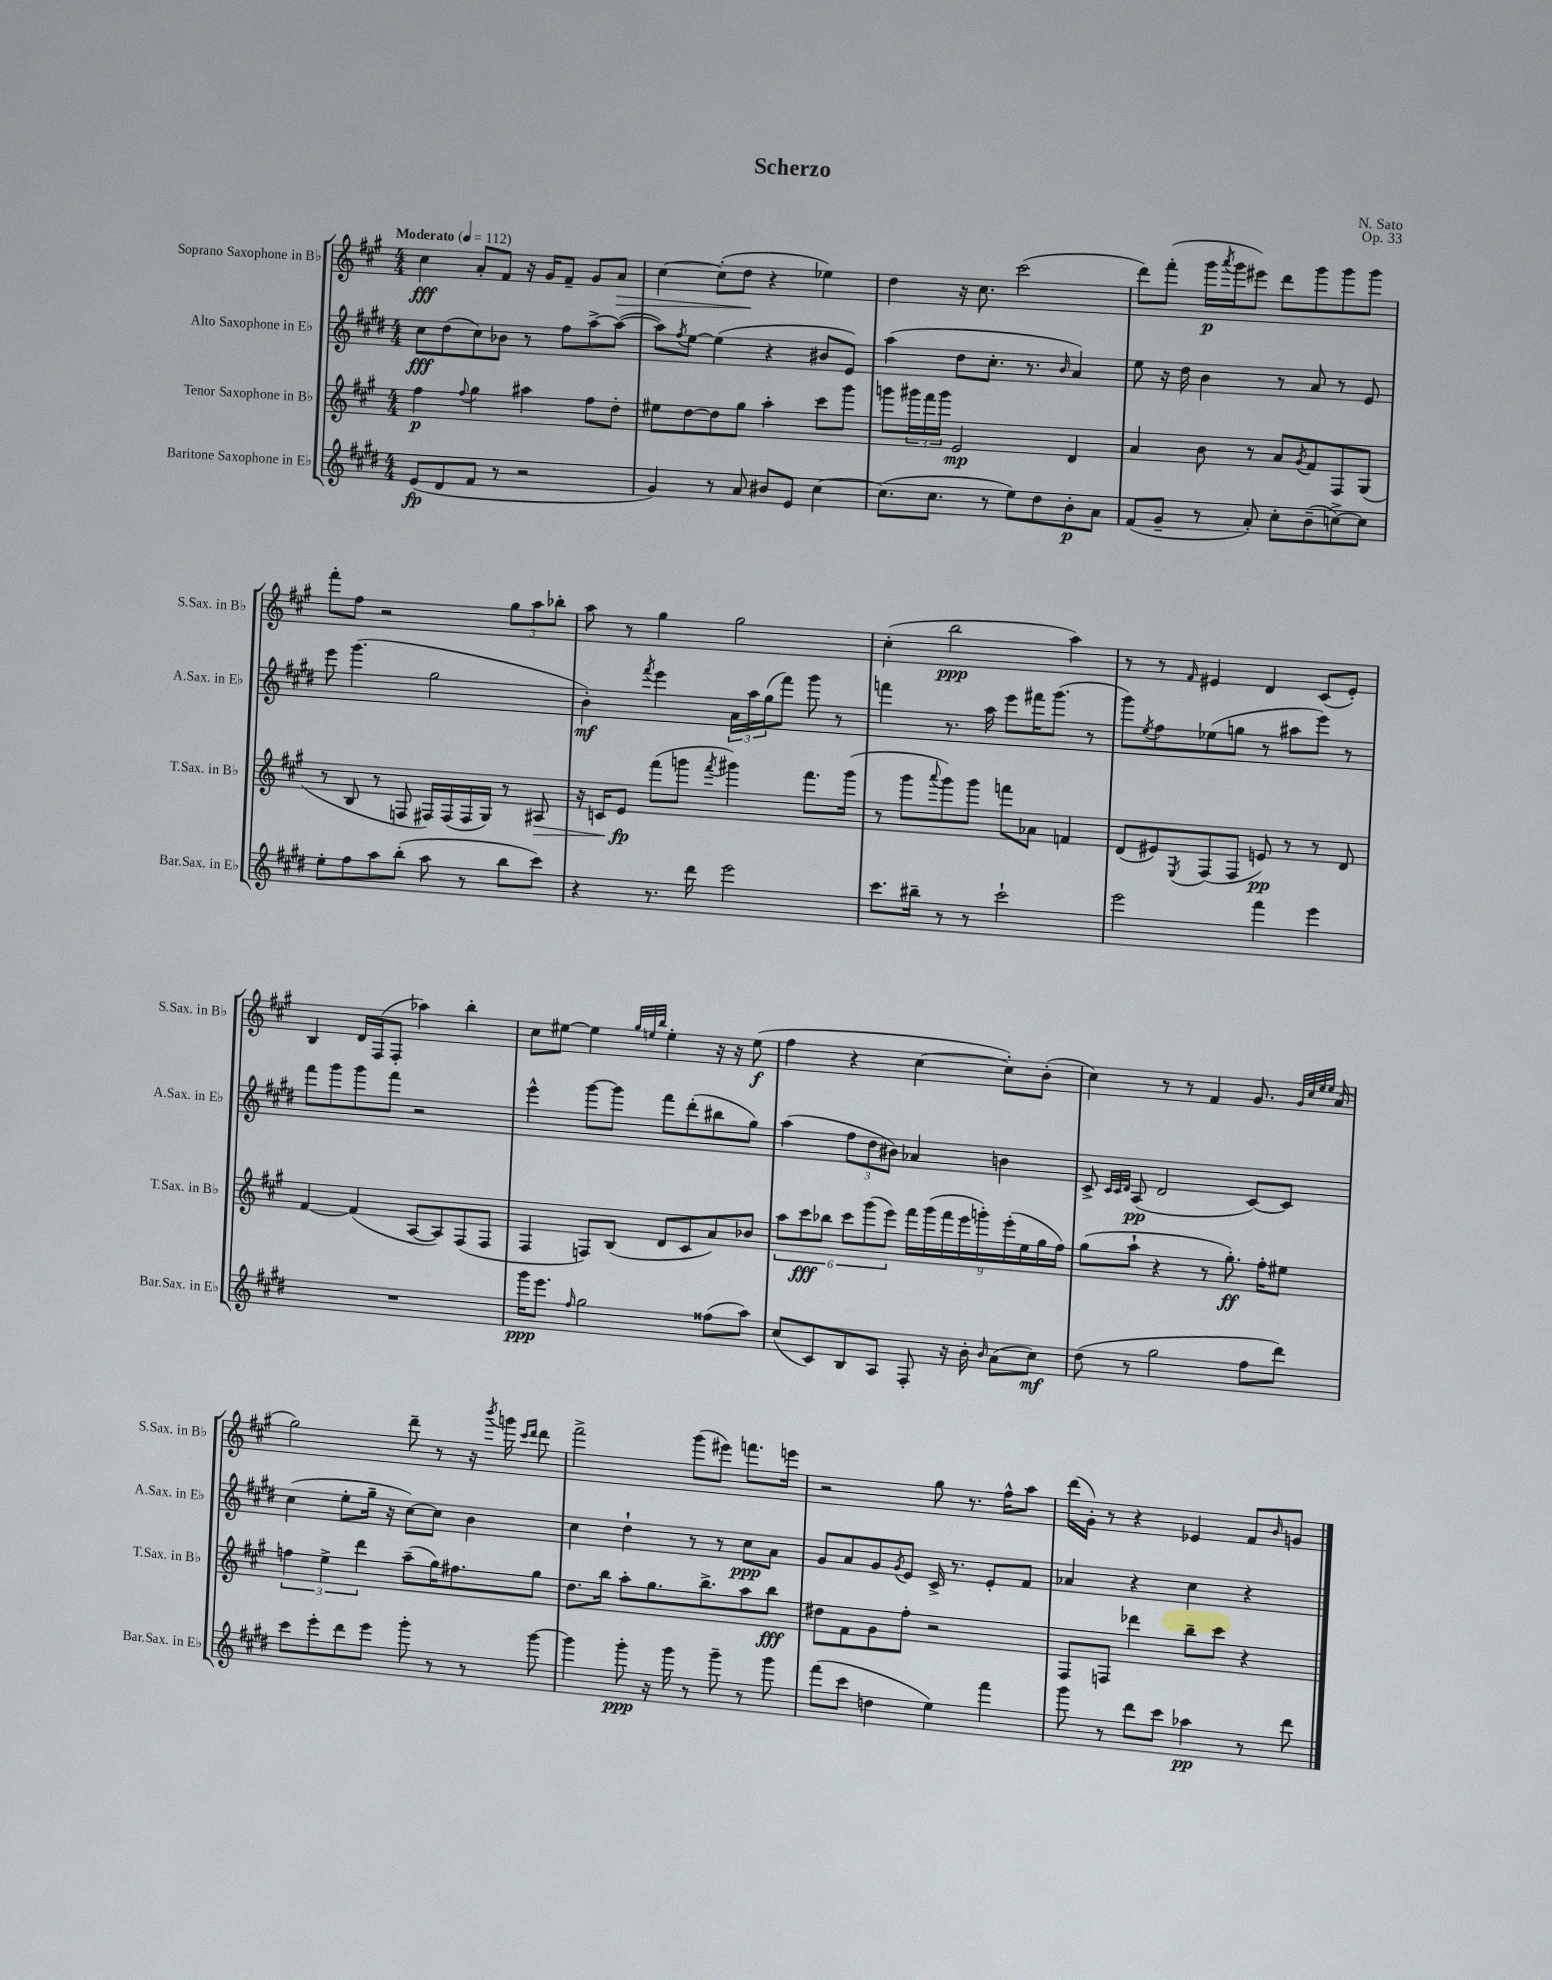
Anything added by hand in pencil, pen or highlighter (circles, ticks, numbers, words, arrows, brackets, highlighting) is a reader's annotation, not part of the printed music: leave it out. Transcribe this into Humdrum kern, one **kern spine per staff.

**kern	**dynam	**kern	**dynam	**kern	**dynam	**kern	**dynam
*part4	*part4	*part3	*part3	*part2	*part2	*part1	*part1
*staff4	*staff4	*staff3	*staff3	*staff2	*staff2	*staff1	*staff1
*I"Baritone Saxophone in E♭	*	*I"Tenor Saxophone in B♭	*	*I"Alto Saxophone in E♭	*	*I"Soprano Saxophone in B♭	*
*I'Bar.Sax. in E♭	*	*I'T.Sax. in B♭	*	*I'A.Sax. in E♭	*	*I'S.Sax. in B♭	*
*clefG2	*	*clefG2	*	*clefG2	*	*clefG2	*
*k[f#c#g#d#]	*	*k[f#c#g#]	*	*k[f#c#g#d#]	*	*k[f#c#g#]	*
*M4/4	*	*M4/4	*	*M4/4	*	*M4/4	*
*MM112	*	*MM112	*	*MM112	*	*MM112	*
=1	=1	=1	=1	=1	=1	=1	=1
!	!	!	!	!	!	!LO:TX:a:B:t=Moderato	!
(8e/L	fp	4ff#\	p	8cc#\L	fff	4cc#\	fff
8d#/	.	.	.	(8dd#\	.	.	.
.	.	8qqff#/	.	.	.	.	.
8f#/J	.	4gg#\	.	8cc#\)	.	8a'/L	.
8r	.	.	.	8b-X\J	.	8f#/J	.
2r	.	4aa#X\	.	8r	.	16r	.
.	.	.	.	.	.	16g#/KL	.
.	.	.	.	8ff#\L	.	8f#~/J	.
.	.	8ff#\L	.	[8aa^\	.	8g#/L	.
!	!	!	!	!	!	!	!LO:HP:b
.	.	8dd'\J	.	(8aa\J_	.	8a/J	>
=2	=2	=2	=2	=2	=2	=2	=2
4g#/)	.	8ee#X\L	.	8aa\L])	.	[4cc#\	.
.	.	.	.	8qff#/	.	.	.
.	.	[8dd\	.	[8ee\J	.	.	.
8r	.	8dd\]	.	(4ee\]	.	(8cc#'\L]	.
8a/	.	8gg#\J	.	.	.	8dd\J	.
8b#X/L	.	4aa'\	.	4r	.	4r	]
8e/J	.	.	.	.	.	.	.
[4cc#\	.	8ccc#\L	.	8b#X/L	.	4ee-X\)	.
.	.	8ggg#\J	.	8e/J)	.	.	.
=3	=3	=3	=3	=3	=3	=3	=3
(8.cc#\L]	.	8gggn\L	.	(4aa\	.	4dd\	.
.	.	24ggg#X\L	.	.	.	.	.
.	.	24fff#\	.	.	.	.	.
8.cc#\J	.	.	.	.	.	.	.
.	.	24ggg#\JJ	.	.	.	.	.
.	.	2e/	mp	8dd#\L	.	16r	.
.	.	.	.	.	.	8.cc#\	.
8r	.	.	.	8.cc#'\J	.	.	.
8ee\L)	.	.	.	.	.	(2ccc#\	.
.	.	.	.	8.r	.	.	.
8dd#\	.	.	.	.	.	.	.
.	.	.	.	16qqb/	.	.	.
8b'\	p	4d/	.	4a/)	.	.	.
8a\J	.	.	.	.	.	.	.
=4	=4	=4	=4	=4	=4	=4	=4
(8f#/L	.	4a/	.	8ee\	.	8ddd\L)	.
8g#~/J	.	.	.	16r	.	(8fff#'\J	.
.	.	.	.	16dd#\	.	.	.
8r	.	8b\	.	4b\	.	16ggg#\LL	p
.	.	.	.	.	.	8qaaa/	.
.	.	.	.	.	.	16ggg#\J	.
8a'/)	.	8r	.	.	.	8eee#X\J)	.
8cc#'\L	.	8a/L	.	8r	.	8ddd\L	.
.	.	8qg#/	.	.	.	.	.
(8b~\	.	8f#/	.	8a/	.	8ggg#\	.
[8ccn^\)	.	8F#/	.	8r	.	8ggg#\	.
8cc\J]	.	(8G#/J	.	8e/	.	8ggg#\J	.
!!LO:LB:g=z
=5	=5	=5	=5	=5	=5	=5	=5
8ee'\L	.	8r	.	8eee\	.	8fff#'\L	.
8ff#\	.	8B/	.	(4.ggg#\	.	8ff#\J	.
8aa\	.	8r	.	.	.	2r	.
(8bb'\J	.	8Fn/	.	.	.	.	.
8aa\	.	16F#X/LL)	.	2gg#\	.	.	.
.	.	(16F#/	.	.	.	.	.
8r	.	16F#/	.	.	.	.	.
.	.	16G#/JJ)	.	.	.	.	.
8bb\L	.	8r	.	.	.	12gg#\L	.
.	.	.	.	.	.	12aa\	.
!	!	!	!LO:HP:b	!	!	!	!
8ccc#\J)	.	8A#X/	>	.	.	.	.
.	.	.	.	.	.	12bb-X'\J	.
=6	=6	=6	=6	=6	=6	=6	=6
4r	.	16r	.	4b'\)	mf	8aa\	.
.	.	16cn/KL	.	.	.	.	.
.	.	8e/J	fp	.	.	8r	.
.	.	.	.	8qfff#/	.	.	.
8.r	.	(8fff#\L	]	4eee\	.	4gg#\	.
.	.	8gggn\J	.	.	.	.	.
16ddd#\	.	.	.	.	.	.	.
.	.	8qfff#/	.	.	.	.	.
2eee\	.	4ggg#X\)	.	24a\LL	.	2gg#\	.
.	.	.	.	24aa\	.	.	.
.	.	.	.	(24gg#\J	.	.	.
.	.	.	.	8fff#\J)	.	.	.
.	.	8.fff#\L	.	8ggg#\	.	.	.
.	.	.	.	8r	.	.	.
.	.	(16ggg#\Jk	.	.	.	.	.
=7	=7	=7	=7	=7	=7	=7	=7
8.ccc#\L	.	8r	.	4fffn\	.	(4cc#'\	.
.	.	8ggg#\L	.	.	.	.	.
16bb#X~\Jk	.	.	.	.	.	.	.
.	.	8qqaaa/	.	.	.	.	.
8r	.	8ggg#\)	.	8.r	.	2bb\	ppp
8r	.	8ggg#\J	.	.	.	.	.
.	.	.	.	16aa\	.	.	.
2ccc#`\	.	8fffn\L	.	8eee\L	.	.	.
.	.	8a-X\J	.	16fff#X\K	.	.	.
.	.	.	.	(8.ggg#\J	.	.	.
.	.	4fn/	.	.	.	4aa\)	.
.	.	.	.	8r	.	.	.
=8	=8	=8	=8	=8	=8	=8	=8
2eee\	.	(8d/L	.	8ggg#\L)	.	8r	.
.	.	.	.	8qee/	.	.	.
.	.	8e#X/)	.	8ff#\	.	8r	.
.	.	8qE/	.	.	.	16qqf#/	.
.	.	(8F#/	.	(8ee-X\	.	4e#X/	.
.	.	8F#/J	.	8ggn\J	.	.	.
4fff#\	.	8en/)	pp	8r	.	4d/	.
.	.	8r	.	8aa#X\L	.	.	.
4eee\	.	8r	.	8eee\J)	.	(8c#/L	.
.	.	8d/	.	8r	.	8e#'/J)	.
!!LO:LB:g=z
=9	=9	=9	=9	=9	=9	=9	=9
1r	.	[4f#/	.	8fff#\L	.	4B/	.
.	.	.	.	8ggg#\	.	.	.
.	.	(4f#/]	.	8ggg#\	.	16d/LL	.
.	.	.	.	.	.	(16F#/J	.
.	.	.	.	8fff#\J	.	8F#'/J	.
.	.	[8A/L	.	2r	.	4aa-X\)	.
.	.	8A/])	.	.	.	.	.
.	.	(8F#/	.	.	.	4bb'\	.
.	.	8F#/J	.	.	.	.	.
=10	=10	=10	=10	=10	=10	=10	=10
16ggg#\KL	ppp	4F#/	.	4eee^^\	.	8cc#\L	.
8.eee\J	.	.	.	.	.	.	.
.	.	.	.	.	.	[8ee#X\J	.
16qqff#/	.	.	.	.	.	.	.
2gg#\	.	8Fn/L)	.	[8ggg#\L	.	4ee#\]	.
.	.	(8B/J	.	8ggg#\J]	.	.	.
.	.	.	.	.	.	32qqgg#/LLL	.
.	.	.	.	.	.	32qqeen/	.
.	.	.	.	.	.	32qqbb/JJJ	.
.	.	8d/L	.	8fff#\L	.	4ee'\	.
.	.	8c#/	.	(8ddd#'\	.	.	.
(8ff##X\L	.	8a/)	.	8bb#X\	.	16r	.
.	.	.	.	.	.	16r	.
8aa\J)	.	8b-X/J	.	8gg#\J)	.	(8ee\	f
=11	=11	=11	=11	=11	=11	=11	=11
(8cc#/L	.	12aa\L	.	(4aa\	.	4ff#\	.
.	.	12ccc#\	fff	.	.	.	.
8c#/)	.	.	.	.	.	.	.
.	.	12bb-X\J	.	.	.	.	.
8B/	.	12ccc#\L	.	12ff#\L	.	4r	.
.	.	(12ggg#\	.	12dd#\	.	.	.
8A/J	.	.	.	.	.	.	.
.	.	12eee\J)	.	12b#X\J)	.	.	.
8F#'/	.	18fff#\LL	.	4a-X/	.	[4cc#\	.
.	.	(18ggg#\	.	.	.	.	.
.	.	18fff#\	.	.	.	.	.
16r	.	.	.	.	.	.	.
.	.	18eee\	.	.	.	.	.
16b'\	.	.	.	.	.	.	.
.	.	18gggn'\)	.	.	.	.	.
16qqb/	.	.	.	.	.	.	.
(8a\L	.	.	.	4bn\	.	8cc#'\L])	.
.	.	(18eee'\	.	.	.	.	.
.	.	18ee\	.	.	.	.	.
8cc#\J)	mf	.	.	.	.	(8b'\J	.
.	.	18gg#\	.	.	.	.	.
.	.	18ff#\JJ)	.	.	.	.	.
=12	=12	=12	=12	=12	=12	=12	=12
(8dd#\	.	(8gg#\L	.	8c#^/	.	4cc#\)	.
.	.	.	.	32qqc#/LLL	.	.	.
.	.	.	.	32qqc#/	.	.	.
.	.	.	.	32qqd#/JJJ	.	.	.
8r	.	8aa`\J	.	(8A/	pp	.	.
2gg#\	.	4r	.	2d#/	.	8r	.
.	.	.	.	.	.	8r	.
.	.	8r	.	.	.	4f#/	.
.	.	8.gg#'\)	ff	.	.	.	.
8ff#\L	.	.	.	[8c#/L)	.	8.g#/	.
.	.	16ff#'\KL	.	.	.	.	.
8ddd#\J)	.	8ee#X\J	.	8c#/J]	.	.	.
.	.	.	.	.	.	32qqg#/LLL	.
.	.	.	.	.	.	32qqcc#/	.
.	.	.	.	.	.	32qqee/	.
.	.	.	.	.	.	32qqee/JJJ	.
.	.	.	.	.	.	(16a/	.
!!LO:LB:g=z
=13	=13	=13	=13	=13	=13	=13	=13
8ccc#\L	.	6ffn\	.	(4cc#\	.	2gg#\)	.
8eee'\	.	.	.	.	.	.	.
.	.	6ee^\	.	.	.	.	.
8ddd#\	.	.	.	8ee'\L	.	.	.
.	.	6ddd\	.	.	.	.	.
8eee\J	.	.	.	16gg#~\Jk	.	.	.
.	.	.	.	16r	.	.	.
8ggg#'\	.	(8aa~\L	.	[8cc#\L)	.	8ddd~\	.
8r	.	16gg#\K)	.	8cc#\J]	.	8r	.
.	.	8.ff#X\	.	.	.	.	.
8r	.	.	.	4b\	.	16r	.
.	.	.	.	.	.	8qbbb/	.
.	.	.	.	.	.	16gggn\	.
.	.	.	.	.	.	16qqccc#/LL	.
.	.	.	.	.	.	16qqddd/JJ	.
[8ggg#\	.	8gg#\J	.	.	.	8ddd\	.
=14	=14	=14	=14	=14	=14	=14	=14
4ggg#\]	.	8.dd\L	.	4cc#\	.	2fff#^\	.
.	.	16bb\Jk	.	.	.	.	.
8ggg#'\	ppp	8aa'\L	.	4dd#`\	.	.	.
16r	.	8.gg#\	.	.	.	.	.
16ggg#\	.	.	.	.	.	.	.
8r	.	.	.	8r	.	(8ggg#\L	.
.	.	8.bb^\	.	.	.	.	.
8ggg#~\	.	.	.	8r	.	8eee#X\J)	.
8r	.	8aa\	.	8cc#\L	ppp	8.fffn\L	.
8ggg#\	.	8bb\J	fff	8a\J	.	.	.
.	.	.	.	.	.	16eeen\Jk	.
=15	=15	=15	=15	=15	=15	=15	=15
(8fff#\L	.	8dd#X\L	.	8g#/L	.	2r	.
8ccc#\J	.	8f#\	.	8a/	.	.	.
4ddn\	.	8g#\	.	8g#/	.	.	.
.	.	.	.	8qg#/	.	.	.
.	.	8ff#'\J	.	8e/J	.	.	.
4ee\)	.	2r	.	16c#^/	.	8gg#\	.
.	.	.	.	8.r	.	.	.
.	.	.	.	.	.	8.r	.
4fff#\	.	.	.	8e'/L	.	.	.
.	.	.	.	.	.	16ff#^^\KL	.
.	.	.	.	8f#/J	.	8aa\J	.
=16	=16	=16	=16	=16	=16	=16	=16
8ggg#\	.	8F#/L	.	4a-X/	.	(16ddd\LL	.
.	.	.	.	.	.	16g#'\JJ)	.
8r	.	8Fn/J	.	.	.	8r	.
8ddd#\L	.	4ddd-X\	.	4r	.	4r	.
8ccc#\J	.	.	.	.	.	.	.
4aa-X\	pp	8bb~\L	.	4cc#\	.	4e-X/	.
.	.	8ccc#\J	.	.	.	.	.
8r	.	4r	.	4r	.	8f#/L	.
.	.	.	.	.	.	16qqb/	.
8ddd#\	.	.	.	.	.	8gn/J	.
==	==	==	==	==	==	==	==
*-	*-	*-	*-	*-	*-	*-	*-
